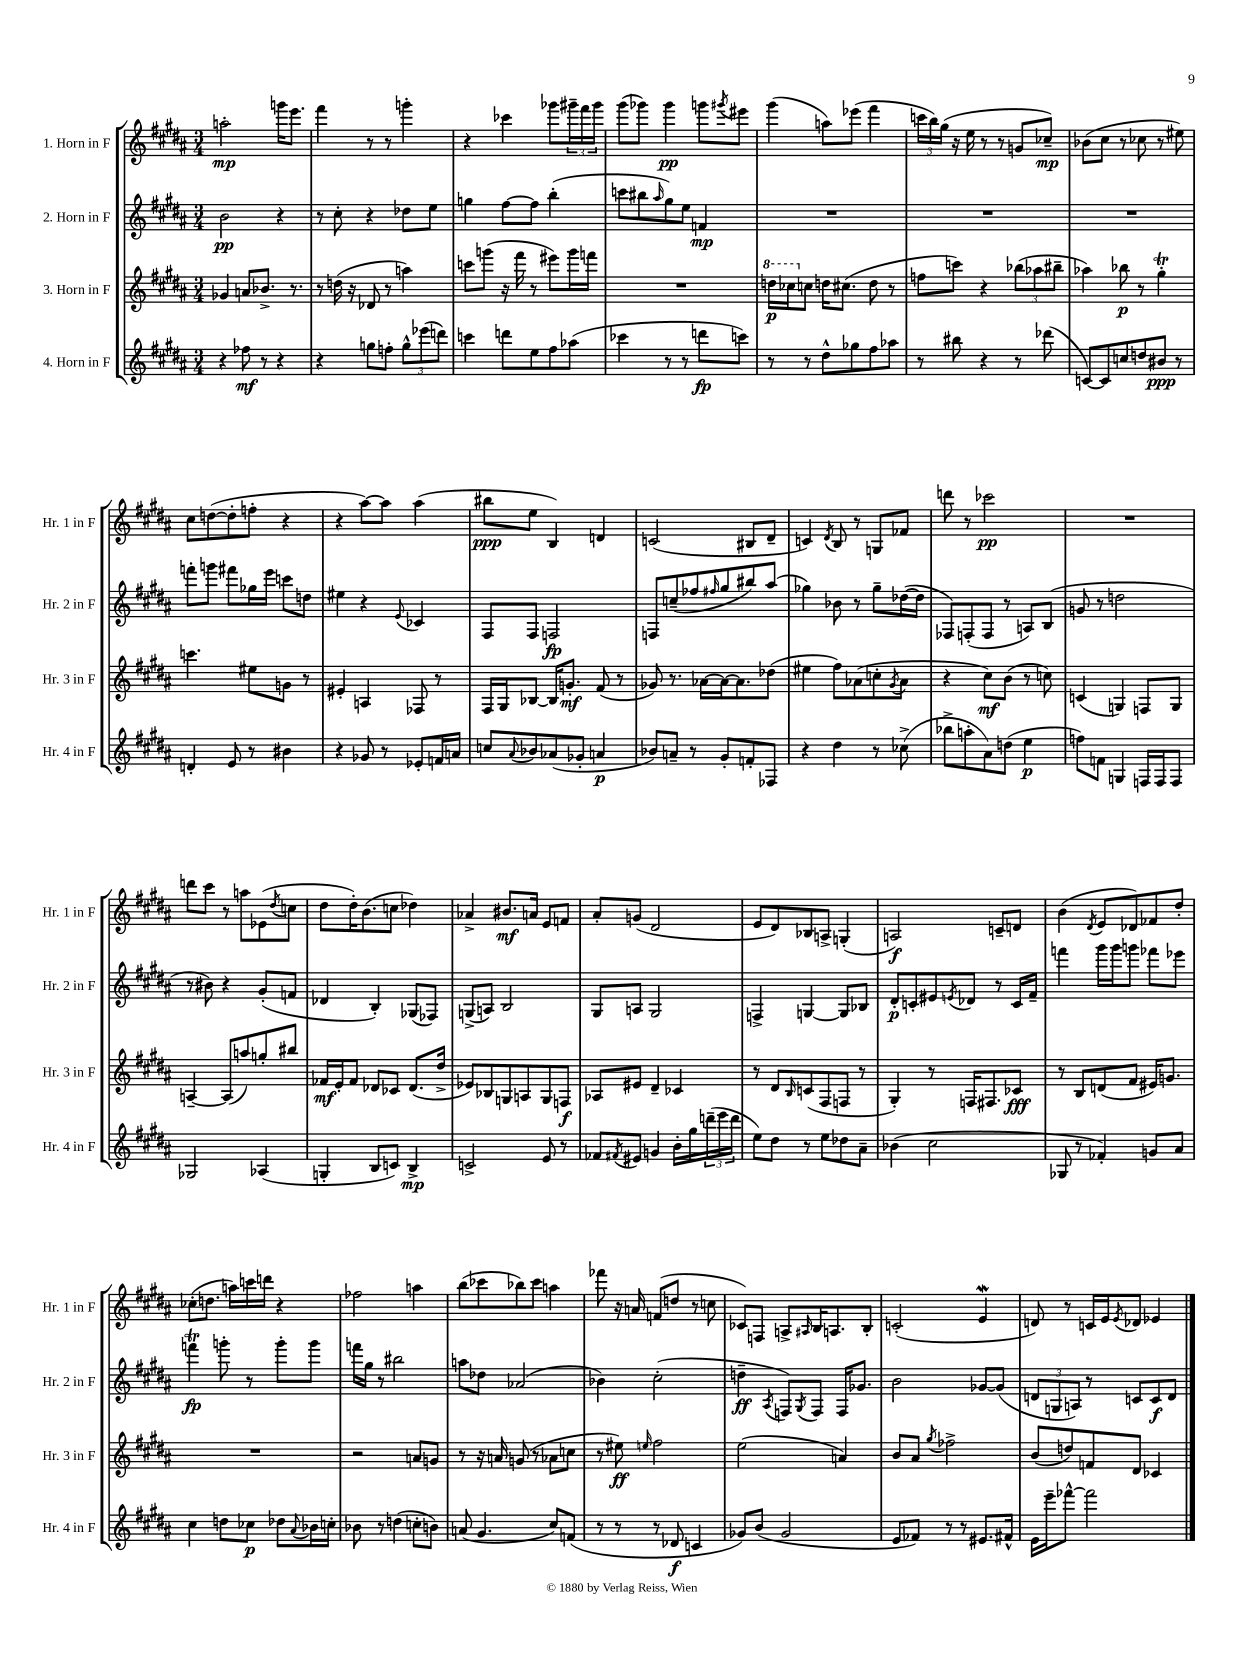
<<
\new StaffGroup <<
\new Staff = "s0" \with { instrumentName = "1. Horn in F" shortInstrumentName = "Hr. 1 in F" } {
    \clef treble \key b \major \numericTimeSignature \time 3/4
    a''2-.\mp g'''16 e'''8. |
    fis'''4 r8 r8 g'''4-. |
    r4 ces'''4 ges'''8 \tuplet 3/2 { gis'''16-- fis'''16 gis'''16 } |
    gis'''8( ges'''8) ges'''4\pp g'''8 \acciaccatura { gis'''8 } eis'''8 |
    gis'''4( a''8) ees'''8( fis'''4 |
    \tuplet 3/2 { c'''16 b''16) gis''16( } r16 e''16 r8 r8 g'8 ces''8--\mp) |
    bes'8( cis''8 r8 ces''8 r8 eis''8) |
    cis''8 d''8~( d''8-. f''8-. r4 |
    r4 ais''8~) ais''8 ais''4( |
    bis''8\ppp e''8 b4) d'4 |
    c'2( bis8 dis'8-- |
    c'4) \acciaccatura { dis'8 } b8 r8 g8 fes'8 |
    d'''8 r8 ces'''2\pp |
    R2. |
    d'''8 cis'''8 r8 a''8 ees'8( \acciaccatura { dis''8 } c''8 |
    dis''8 dis''16-.) b'8.( c''8 des''4) |
    aes'4-> bis'8.\mf a'16 e'8 f'8 |
    ais'8-. g'8( dis'2 |
    e'8 dis'8) bes8 a8-> g4-.( |
    a2\f) c'8-- d'8 |
    b'4( \acciaccatura { dis'8 } e'8 des'8) fes'8 dis''8-. |
    ces''8-.( d''8. a''16) c'''16 d'''16 r4 |
    fes''2 a''4 |
    b''8( ces'''8 bes''8) ces'''8 a''4 |
    fes'''8 r16 a'16 f'8( d''8 r8 c''8 |
    ces'8) f8 a8-> \grace { ais16 } b16 a8. b8-. |
    c'2-.( e'4\mordent |
    d'8) r8 c'16 e'16 \acciaccatura { e'8 } des'8 ees'4 \bar "|." |
}
\new Staff = "s1" \with { instrumentName = "2. Horn in F" shortInstrumentName = "Hr. 2 in F" } {
    \clef treble \key b \major \numericTimeSignature \time 3/4
    b'2\pp r4 |
    r8 cis''8-. r4 des''8 e''8 |
    g''4 fis''8~ fis''8 b''4-.( |
    c'''8 bis''8 \grace { ais''16 } gis''8) e''8 f'4\mp |
    R2. |
    R2. |
    R2. |
    f'''8-. g'''8 fis'''8 ges''16 e'''16 c'''8 d''8 |
    eis''4 r4 \appoggiatura { e'8 } ces'4 |
    fis8 fis8 f2\fp |
    f8 c''8--( fes''8 \grace { fis''16 } gis''8 bis''8) ais''8( |
    ges''4) bes'8 r8 ges''8-- des''16~( des''16 |
    fes8) f8-.( f8 r8 a8) b8( |
    g'8 r8 d''2 |
    r8 bis'8) r4 gis'8-.( f'8 |
    des'4 b4-.) ges8( fes8) |
    g8->( a8) b2 |
    gis8 a8 gis2 |
    f4-> g4~ g8 bes8 |
    dis'8-.\p c'8-. eis'8 \acciaccatura { e'8 } des'8 r8 c'16 fis'16-- |
    f'''4 gis'''16 gis'''16 g'''8 fes'''8 ees'''8 |
    f'''4\trill\fp g'''8-. r8 g'''8-. g'''8 |
    f'''16 gis''16 r8 bis''2 |
    a''8 des''8 aes'2( |
    bes'4) cis''2-.( |
    d''4--\ff \acciaccatura { ais8 } f8) \acciaccatura { gis8 } f8 f16 ges'8. |
    b'2 ges'8~ ges'8( |
    \tuplet 3/2 { d'8 g8 a8) } r8 c'8 c'8\f d'8 \bar "|." |
}
\new Staff = "s2" \with { instrumentName = "3. Horn in F" shortInstrumentName = "Hr. 3 in F" } {
    \clef treble \key b \major \numericTimeSignature \time 3/4
    ges'4 a'8 bes'8.-> r8. |
    r8 d''16( r16 des'8 r8 a''4) |
    c'''8 g'''8( r16 fis'''16 r8 eis'''8) g'''16 f'''16 |
    R2. |
    \ottava #1 d'''16\p ces'''16 \ottava #0 c''8 d''16 cis''8.( d''8 r8 |
    f''8 c'''8) r4 \tuplet 3/2 { bes''8( aes''8 bis''8-- } |
    aes''4) bes''8\p r8 gis''4-.\trill |
    c'''4. eis''8 g'8 r8 |
    eis'4-. a4 fes8 r8 |
    fis16 gis16 bes8~ bes16 g'8.-.\mf fis'8( r8 |
    ges'8) r8. aes'16~ aes'16~ aes'8. des''8( |
    eis''4 fis''8) aes'8( c''8-. \acciaccatura { gis'8 } aes'8 |
    r4 cis''8\mf) b'8( r8 c''8) |
    c'4( g4) f8 g8 |
    a4~-- a8( a''8) g''8-. bis''8 |
    fes'16\mf e'16-. fes'8 des'8 ces'8 des'8.( dis''16-> |
    ees'8) bes8 g8 a8 g8 f8\f |
    aes8 eis'8 dis'4-- ces'4 |
    r8 dis'8 \grace { b16 } c'8( fis8 f8 r8 |
    gis4-.) r8 f16 fis8. ces'8\fff |
    r8 b8 d'8( fis'8 eis'16) g'8. |
    R2. |
    r2 a'8 g'8 |
    r8 r16 a'16 g'8( r8 aes'8 c''8 |
    r8 eis''8\ff) \grace { e''16 } fis''2 |
    e''2( a'4) |
    b'8 ais'8 \acciaccatura { gis''8 } fes''2-> |
    b'8( d''8) f'8 dis'8 ces'4 \bar "|." |
}
\new Staff = "s3" \with { instrumentName = "4. Horn in F" shortInstrumentName = "Hr. 4 in F" } {
    \clef treble \key b \major \numericTimeSignature \time 3/4
    r4 fes''8\mf r8 r4 |
    r4 g''8 f''8-. \tuplet 3/2 { g''8-^ ees'''8( d'''8) } |
    c'''4 d'''8 e''8 fis''8 aes''8( |
    ces'''4 r8 r8 d'''8\fp c'''8) |
    r8 r8 dis''8-^ ges''8 fis''8 aes''8 |
    r8 bis''8 r4 r8 des'''8( |
    c'8~) c'8 c''8 d''8 bis'8\ppp r8 |
    d'4-. e'8 r8 bis'4 |
    r4 ges'8 r8 ees'8-. f'16 a'16 |
    c''8 \appoggiatura { ais'8 } bes'8 aes'8( ges'8-. a'4\p |
    bes'8) a'8-- r8 gis'8-. f'8-. fes8 |
    r4 dis''4 r8 ces''8->( |
    bes''8-> a''8-. ais'8) d''8( e''4\p |
    f''8) f'8 g4 f16 f16 f8 |
    ges2 aes4( |
    g4-. b8 c'8) b4->\mp |
    c'2-> e'8 r8 |
    fes'8 \acciaccatura { fis'8 } eis'8 g'4 b'16-. gis''16 \tuplet 3/2 { d'''16--( e'''16 d'''16 } |
    e''8) dis''8 r8 e''8 des''8 ais'8-- |
    bes'4( cis''2 |
    ges8 r8 fes'4-.) g'8 ais'8 |
    cis''4 d''8 ces''8\p des''8 \appoggiatura { ais'8 } bes'16 c''16-. |
    bes'8 r8 d''4( c''8-. b'8) |
    a'8( gis'4. cis''8) f'8( |
    r8 r8 r8 des'8\f c'4 |
    ges'8) b'8( ges'2 |
    e'8 fes'8) r8 r8 eis'8. fis'16-^ |
    e'16 e'''16-- fes'''8~-^ fes'''2 \bar "|." |
}
>>
>>
\layout { \context { \Score \remove "Bar_number_engraver" } }
